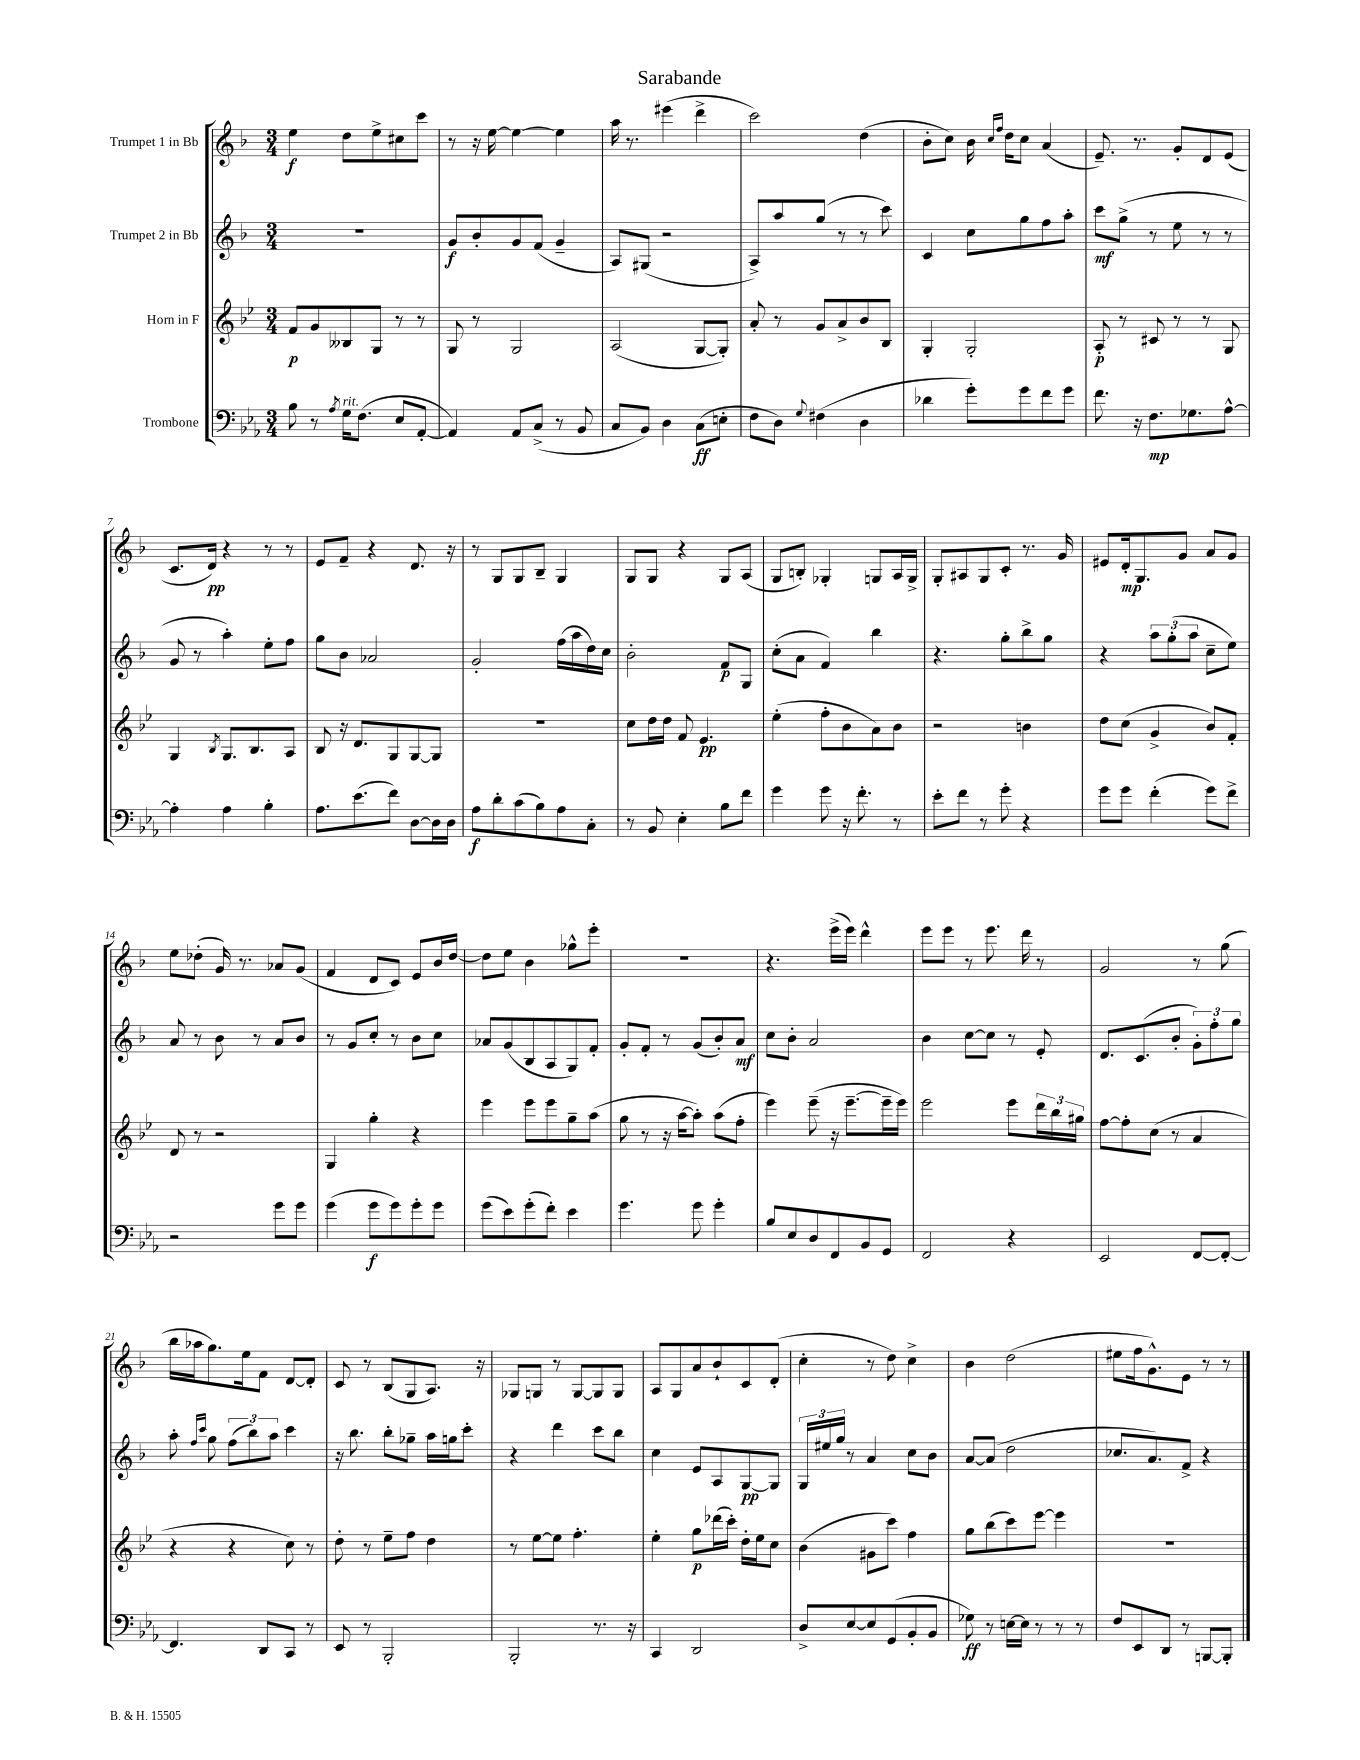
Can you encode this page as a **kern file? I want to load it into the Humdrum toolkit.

**kern	**kern	**kern	**kern
*staff4	*staff3	*staff2	*staff1
*clefF4	*clefG2	*clefG2	*clefG2
*k[b-e-a-]	*k[b-e-]	*k[b-]	*k[b-]
*M3/4	*M3/4	*M3/4	*M3/4
8B-	8f	2.r	4ee
8r	8g	.	.
8qA-	.	.	.
16G	8B--	.	8dd
(8.F	.	.	.
.	8G	.	8ee^
8E-	8r	.	8cc#
[8AA-'	8r	.	8ccc
=	=	=	=
4AA-])	8G	8g	8r
.	8r	8b-'	16r
.	.	.	[16ee
8AA-	2G	8g	4ee_
(8C^	.	(8f	.
8r	.	4g~	4ee]
8BB-	.	.	.
=	=	=	=
8C	(2A	8A)	16aa
.	.	.	8.r
8BB-)	.	(8G#	.
4D	.	2r	(4eee#
(8C	[8G	.	4ddd^
8E'	8G'])	.	.
=	=	=	=
8F	8a'	8A^)	2ccc)
8D)	8r	8aa	.
8qqG	.	.	.
(4F#	8g	(8gg	.
.	8a^	8r	.
4D	8b-	8r	(4dd
.	8B-	8ccc)	.
=	=	=	=
4d-	4G'	4c	8b-'
.	.	.	8cc)
8g')	2G'	8cc	16b-
.	.	.	16qqcc
.	.	.	16qqff
.	.	.	16dd
8g	.	8gg	8cc
8f	.	8ff	(4a
8g	.	8aa'	.
=	=	=	=
8.f	8A'	8ccc	8.e~)
.	8r	(8gg^	.
16r	.	.	8.r
8.F	8c#	8r	.
.	8r	8ee	8g'
8.G-	.	.	.
.	8r	8r	8d
[8A-^^	8G	8r	(8e
=	=	=	=
4A-']	4G	8g	8.c
.	.	8r	.
.	.	.	16d)
.	8qB-	.	.
4A-	8.G	4aa')	4r
.	8.B-	.	.
4B-'	.	8ee'	8r
.	8A	8ff	8r
=	=	=	=
8.A-	8B-	8gg	8e
.	16r	8b-	8f~
(8.e-	8.d	.	.
.	.	2a-	4r
8f)	8G	.	.
[8D	[8G	.	8.d
16D]	8G]	.	.
16D	.	.	16r
=	=	=	=
8A-	2.r	2g'	8r
8d'	.	.	8G
(8c	.	.	8G
8B-)	.	.	8B-~
8A-	.	(16ff	4G
.	.	16aa	.
8C'	.	16dd)	.
.	.	16cc	.
=	=	=	=
8r	8cc	2b-'	8G
8BB-	16dd	.	8G
.	16dd	.	.
4E-'	8f	.	4r
.	4.e-	.	.
8B-	.	8f	8G
8f	.	8G	(8A
=	=	=	=
4g	(4ee-'	(8cc'	8G
.	.	8a	8B')
8g	8ff'	4f)	4G-'
16r	8b-	.	.
8.f'	.	.	.
.	8a)	4bb-	8G
8r	8b-	.	16A
.	.	.	16G^
=	=	=	=
8e-'	2r	4.r	8G'
8f	.	.	8A#
8r	.	.	8G
8g'	.	8gg'	8c'
4r	4b	8bb-^	8.r
.	.	8gg	.
.	.	.	16g
=	=	=	=
8g	8dd	4r	8e#
8g	(8cc	.	16d'
.	.	.	8.G
(4f'	4g^	12aa	.
.	.	(12gg'	.
.	.	.	8g
.	.	12aa	.
8g)	8b-)	8cc~	8a
8f^	8f'	8ee)	8g
=	=	=	=
2r	8d	8a	8ee
.	8r	8r	(8dd-'
.	2r	8b-	16g)
.	.	.	8.r
.	.	8r	.
8g	.	8a	8a-
8g	.	8b-	(8g
=	=	=	=
(4g	4G	8r	4f
.	.	8g	.
8g	4gg'	8cc'	8d
8g)	.	8r	8c)
8g'	4r	8b-	8e
8g	.	8cc	16b-
.	.	.	[16dd
=	=	=	=
(8g	4eee-	8a-	8dd]
8e-)	.	(8g	8ee
(8g'	8eee-	8B-	4b-
8f')	8eee-	8A	.
4e-	8gg~	8G)	8gg-^^
.	(8aa	8f'	8eee'
=	=	=	=
4.g	8gg	8g'	2.r
.	8r	8f'	.
.	16r	8r	.
.	[16aa	.	.
8g	8aa'])	(8g	.
4g'	(8aa	8b-')	.
.	8ff'	8a	.
=	=	=	=
8B-	4eee-)	8cc	4.r
8E-	.	8b-'	.
8D	(8eee-~	2a	.
8FF	16r	.	(16eee^
.	[8.eee-~	.	16eee)
8BB-	.	.	4ddd^^
8GG	16eee-~]	.	.
.	16eee-)	.	.
=	=	=	=
2FF	2eee-	4b-	8eee
.	.	.	8eee
.	.	[8cc	8r
.	.	8cc]	8.eee
4r	8eee-	8r	.
.	.	.	16ddd
.	24ddd	8e'	8r
.	24bb-	.	.
.	24gg#	.	.
=	=	=	=
2EE-	[8ff	8.d	2g
.	8ff']	.	.
.	.	(8.c	.
.	(8cc	.	.
.	8r	8b-'	.
[8FF	4a	12g')	8r
.	.	12ff'	.
8FF'_	.	.	(8gg
.	.	12gg	.
=	=	=	=
4.FF]	4r	8aa'	16bb-
.	.	.	16aa-
.	.	16qqff	.
.	.	16qqccc	.
.	.	8gg	8.gg)
.	4r	(12ff	.
.	.	.	16ee
.	.	12bb-)	.
8DD	.	.	8f
.	.	12aa	.
8CC	8cc)	4ccc	[8d
8r	8r	.	8d']
=	=	=	=
8EE-	8dd'	16r	8c
.	.	8.bb-	.
8r	8r	.	8r
2BBB-'	8ee-~	8bb-'	(8B-
.	8ff	8gg-~	8G
.	4dd	16aa	8.A)
.	.	16gg	.
.	.	8ccc'	.
.	.	.	16r
=	=	=	=
2BBB-'	8r	4r	8G-
.	[8ee-	.	8G
.	8ee-]	4ddd	8r
.	4.ff'	.	[8G
8.r	.	8ccc	8G]
.	.	8bb-	8G
16r	.	.	.
=	=	=	=
4CC	4ee-'	4cc	8A
.	.	.	8G
2DD	8gg	8e	8a
.	(16ddd-	8A	8b-`
.	16ccc')	.	.
.	16dd'	[8G	8c
.	16ee-	.	.
.	8cc	8G]	(8d'
=	=	=	=
8D^	(4b-	24G	4cc'
.	.	24ee#	.
.	.	24gg	.
[8E-	.	8r	.
8E-]	8g#	4a	8r
(8GG	8ccc)	.	8dd)
8BB-'	4ff	8cc	4cc^
8BB-	.	8b-	.
=	=	=	=
8G-)	8gg	[8a	4b-
8r	(8bb-	(8a]	.
[16E	8ccc)	2dd	(2dd
16E]	.	.	.
8r	[8eee-	.	.
8r	4eee-]	.	.
8r	.	.	.
=	=	=	=
8F	2.r	8.cc-	8ee#
8EE-	.	.	16ff
.	.	8.a)	8.g^^)
8DD	.	.	.
8r	.	8f^	8e
[8BBB	.	4r	8r
8BBB']	.	.	8r
==	==	==	==
*-	*-	*-	*-
